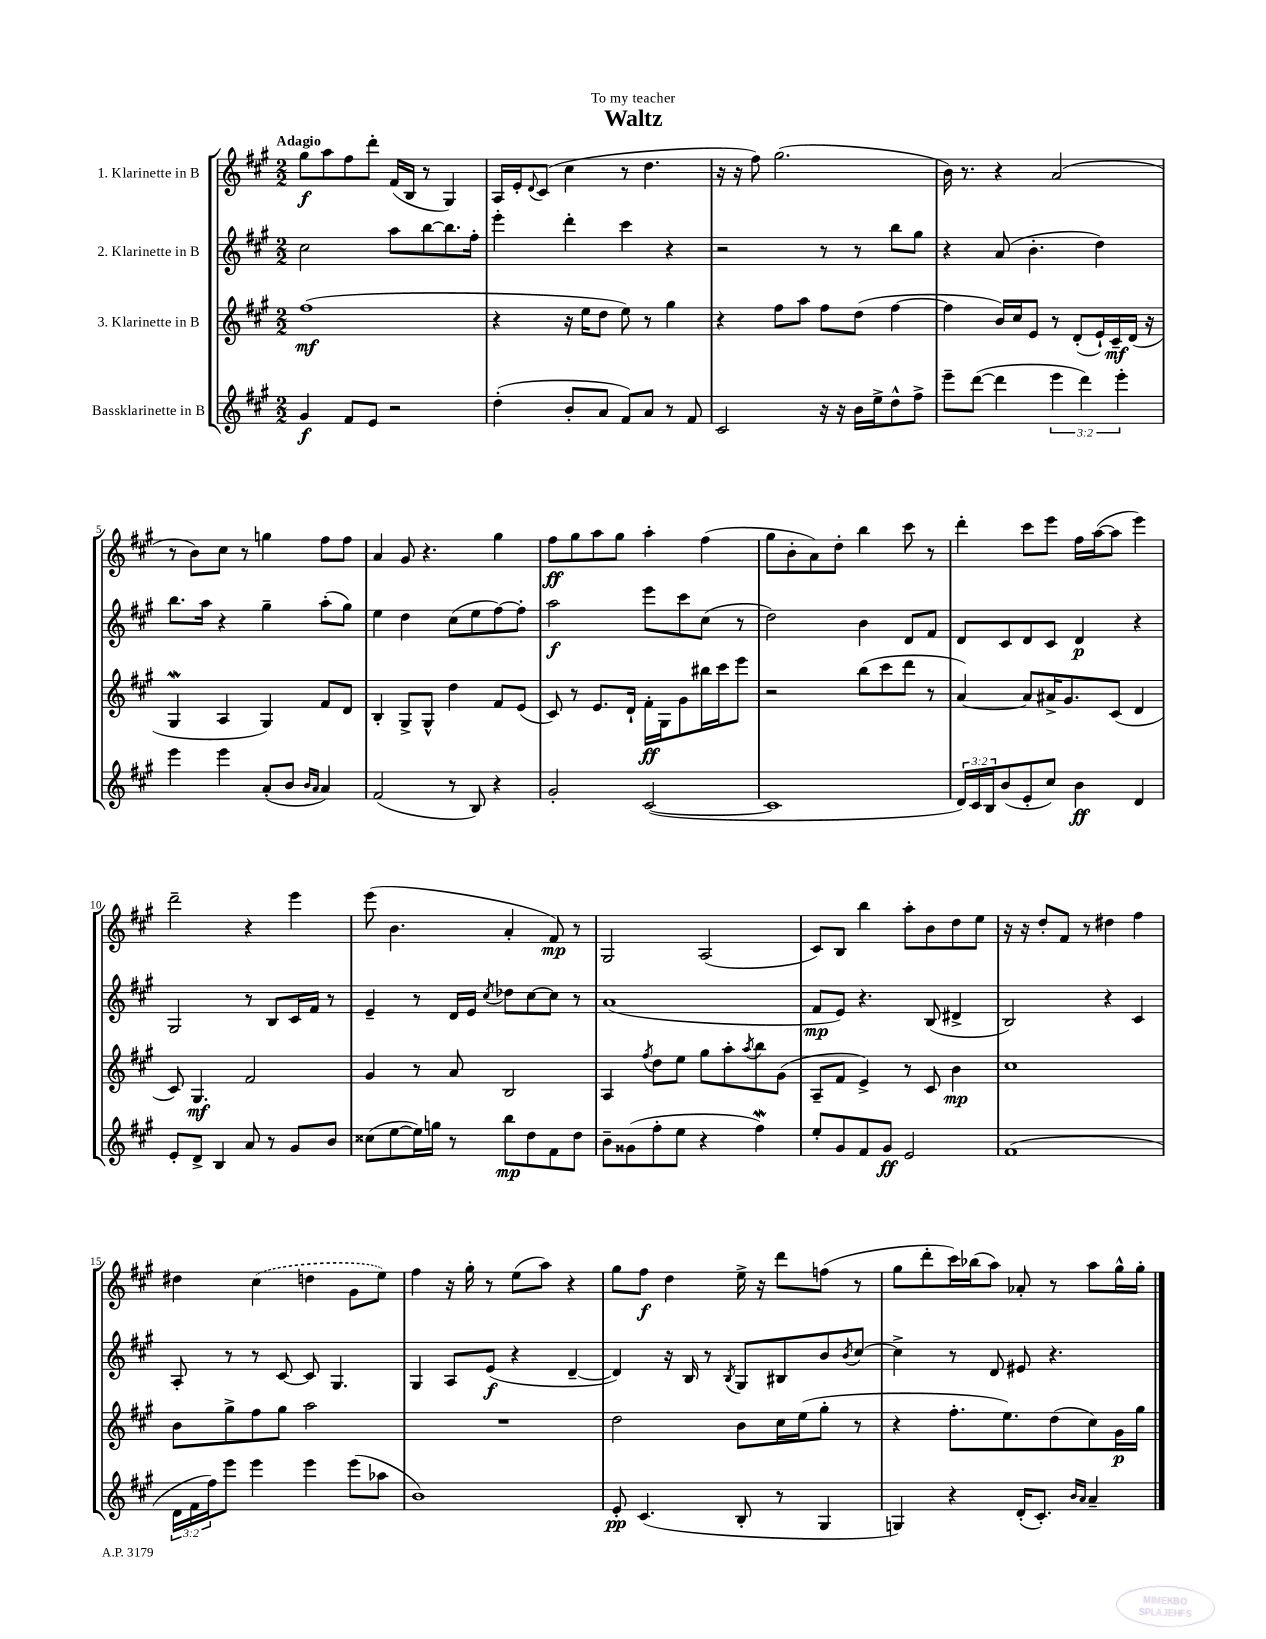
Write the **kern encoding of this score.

**kern	**kern	**kern	**kern
*staff4	*staff3	*staff2	*staff1
*clefG2	*clefG2	*clefG2	*clefG2
*k[f#c#g#]	*k[f#c#g#]	*k[f#c#g#]	*k[f#c#g#]
*M2/2	*M2/2	*M2/2	*M2/2
4g#	(1ff#	2cc#	8gg#
.	.	.	8aa
8f#	.	.	8ff#
8e	.	.	8ddd'
2r	.	8aa	(16f#
.	.	.	16B
.	.	[8bb	8r
.	.	8.bb]	4G#)
.	.	16ff#'	.
=	=	=	=
(4dd'	4r	4eee'	16A
.	.	.	16e'
.	.	.	8qqd
.	.	.	(8c#
8b'	16r	4ddd'	4cc#
.	16ee	.	.
8a	8dd	.	.
8f#)	8ee)	4ccc#	8r
8a	8r	.	4.dd
8r	4gg#	4r	.
8f#	.	.	.
=	=	=	=
2c#	4r	2r	16r
.	.	.	16r
.	.	.	8ff#)
.	8ff#	.	(2.gg#
.	8aa	.	.
16r	8ff#	8r	.
16r	.	.	.
16b	(8dd	8r	.
16ee^	.	.	.
8dd^^	[4ff#	8bb	.
8ff#^	.	8gg#	.
=	=	=	=
8eee~	4ff#]	4r	16b)
.	.	.	8.r
([8ddd	.	.	.
4ddd]	16b)	(8a	4r
.	16cc#	.	.
.	8e	4.b'	.
6eee	8r	.	(2a
.	(8d'	.	.
6ddd)	.	.	.
.	16e`)	4dd)	.
.	16c#~	.	.
6eee'	.	.	.
.	(16d	.	.
.	16r	.	.
=	=	=	=
4eee	4G#	8.bb	8r
.	.	.	8b)
.	.	16aa	.
4eee	4A	4r	8cc#
.	.	.	8r
(8a'	4G#)	4gg#~	4gg
8b	.	.	.
16qqb	.	.	.
16qqa	.	.	.
4a)	8f#	(8aa'	8ff#
.	8d	8gg#)	8ff#
=	=	=	=
(2f#	4B'	4ee	4a
.	8G#^	4dd	8g#
.	8G#^^	.	4.r
8r	4dd	(8cc#	.
8B)	.	8ee	.
4r	8f#	[8ff#)	4gg#
.	(8e	8ff#']	.
=	=	=	=
2g#'	8c#)	2aa	8ff#
.	8r	.	8gg#
.	8.e	.	8aa
.	.	.	8gg#
.	16d`	.	.
([2c#	16f#'	8eee	4aa'
.	16G#	.	.
.	8g#	8ccc#	.
.	16bb#	(8cc#	(4ff#
.	16ccc#	.	.
.	8eee	8r	.
=	=	=	=
1c#]	2r	2dd)	8gg#
.	.	.	8b'
.	.	.	8a)
.	.	.	8dd'
.	(8bb	4b	4bb
.	8ccc#	.	.
.	8ddd	8d	8ccc#
.	8r	8f#	8r
=	=	=	=
24d)	[4a)	8d	4ddd'
24c#	.	.	.
24B	.	.	.
(8b	.	8c#	.
8e'	8a]	8d	8ccc#
8cc#)	16a#^	8c#	8eee
.	8.g#	.	.
4b	.	4d	16ff#
.	.	.	([16aa
.	(8c#	.	8aa]
4d	4d	4r	4eee)
=	=	=	=
8e'	8c#)	2G#	2ddd~
8d^	4.G#	.	.
4B	.	.	.
8a	2f#	8r	4r
8r	.	8B	.
8g#	.	16c#	4eee
.	.	16f#	.
8b	.	8r	.
=	=	=	=
(8cc##	4g#	4e~	(8eee
[8ee	.	.	4.b
16ee])	8r	8r	.
16gg	.	.	.
8r	8a	16d	.
.	.	16e	.
.	.	8qcc#	.
8bb	2B	8dd-	4a'
8dd	.	[8cc#	.
8f#	.	8cc#]	8f#)
8dd	.	8r	8r
=	=	=	=
8b~	4A	(1a	2G#
(8g##	.	.	.
.	8qff#	.	.
8ff#'	8dd	.	.
8ee	8ee	.	.
4r	8gg#	.	(2A
.	8aa'	.	.
.	8qaa	.	.
4ff#)	8bb	.	.
.	(8g#	.	.
=	=	=	=
8ee'	8A~	8f#	8c#)
8g#	8f#	8e)	8B
8f#	4e^)	4.r	4bb
8g#	.	.	.
2e	8r	.	8aa'
.	8c#	(8B	8b
.	4b	4d#^	8dd
.	.	.	8ee
=	=	=	=
(1f#	1cc#	2B)	16r
.	.	.	16r
.	.	.	8dd'
.	.	.	8f#
.	.	.	8r
.	.	4r	4dd#
.	.	4c#	4ff#
=	=	=	=
24d	8b	8A'	4dd#
24f#	.	.	.
24ff#)	.	.	.
8eee	8gg#^	8r	.
4eee	8ff#	8r	(4cc#
.	8gg#	[8c#	.
4eee	2aa	8c#]	4dd
.	.	4.G#	.
(8eee	.	.	8g#
8aa-	.	.	8ee)
=	=	=	=
1b)	1r	4G#	4ff#
.	.	8A	16r
.	.	.	16gg#'
.	.	(8e	8r
.	.	4r	(8ee
.	.	.	8aa)
.	.	[4d~	4r
=	=	=	=
8e'	2dd	4d])	8gg#
(4.c#	.	.	8ff#
.	.	16r	4dd
.	.	16B	.
.	.	8r	.
.	.	8qB	.
8B'	8b	8G#	16ee^
.	.	.	16r
8r	16cc#	8B#	8ddd
.	(16ee	.	.
4G#	8gg#'	8b	(8ff
.	.	8qb	.
.	8r	[8cc#	8r
=	=	=	=
4G)	4r	4cc#^]	8gg#
.	.	.	8ddd'
4r	8.ff#'	8r	16ccc#)
.	.	.	(16bb-
.	.	8d	8aa)
.	8.ee)	.	.
(16d'	.	8e#	8a-'
8.c#')	.	.	.
.	(8dd	4.r	8r
16qqb	.	.	.
16qqa	.	.	.
4a~	8cc#)	.	8aa
.	16g#	.	16gg#^^
.	16gg#	.	16gg#'
==	==	==	==
*-	*-	*-	*-
